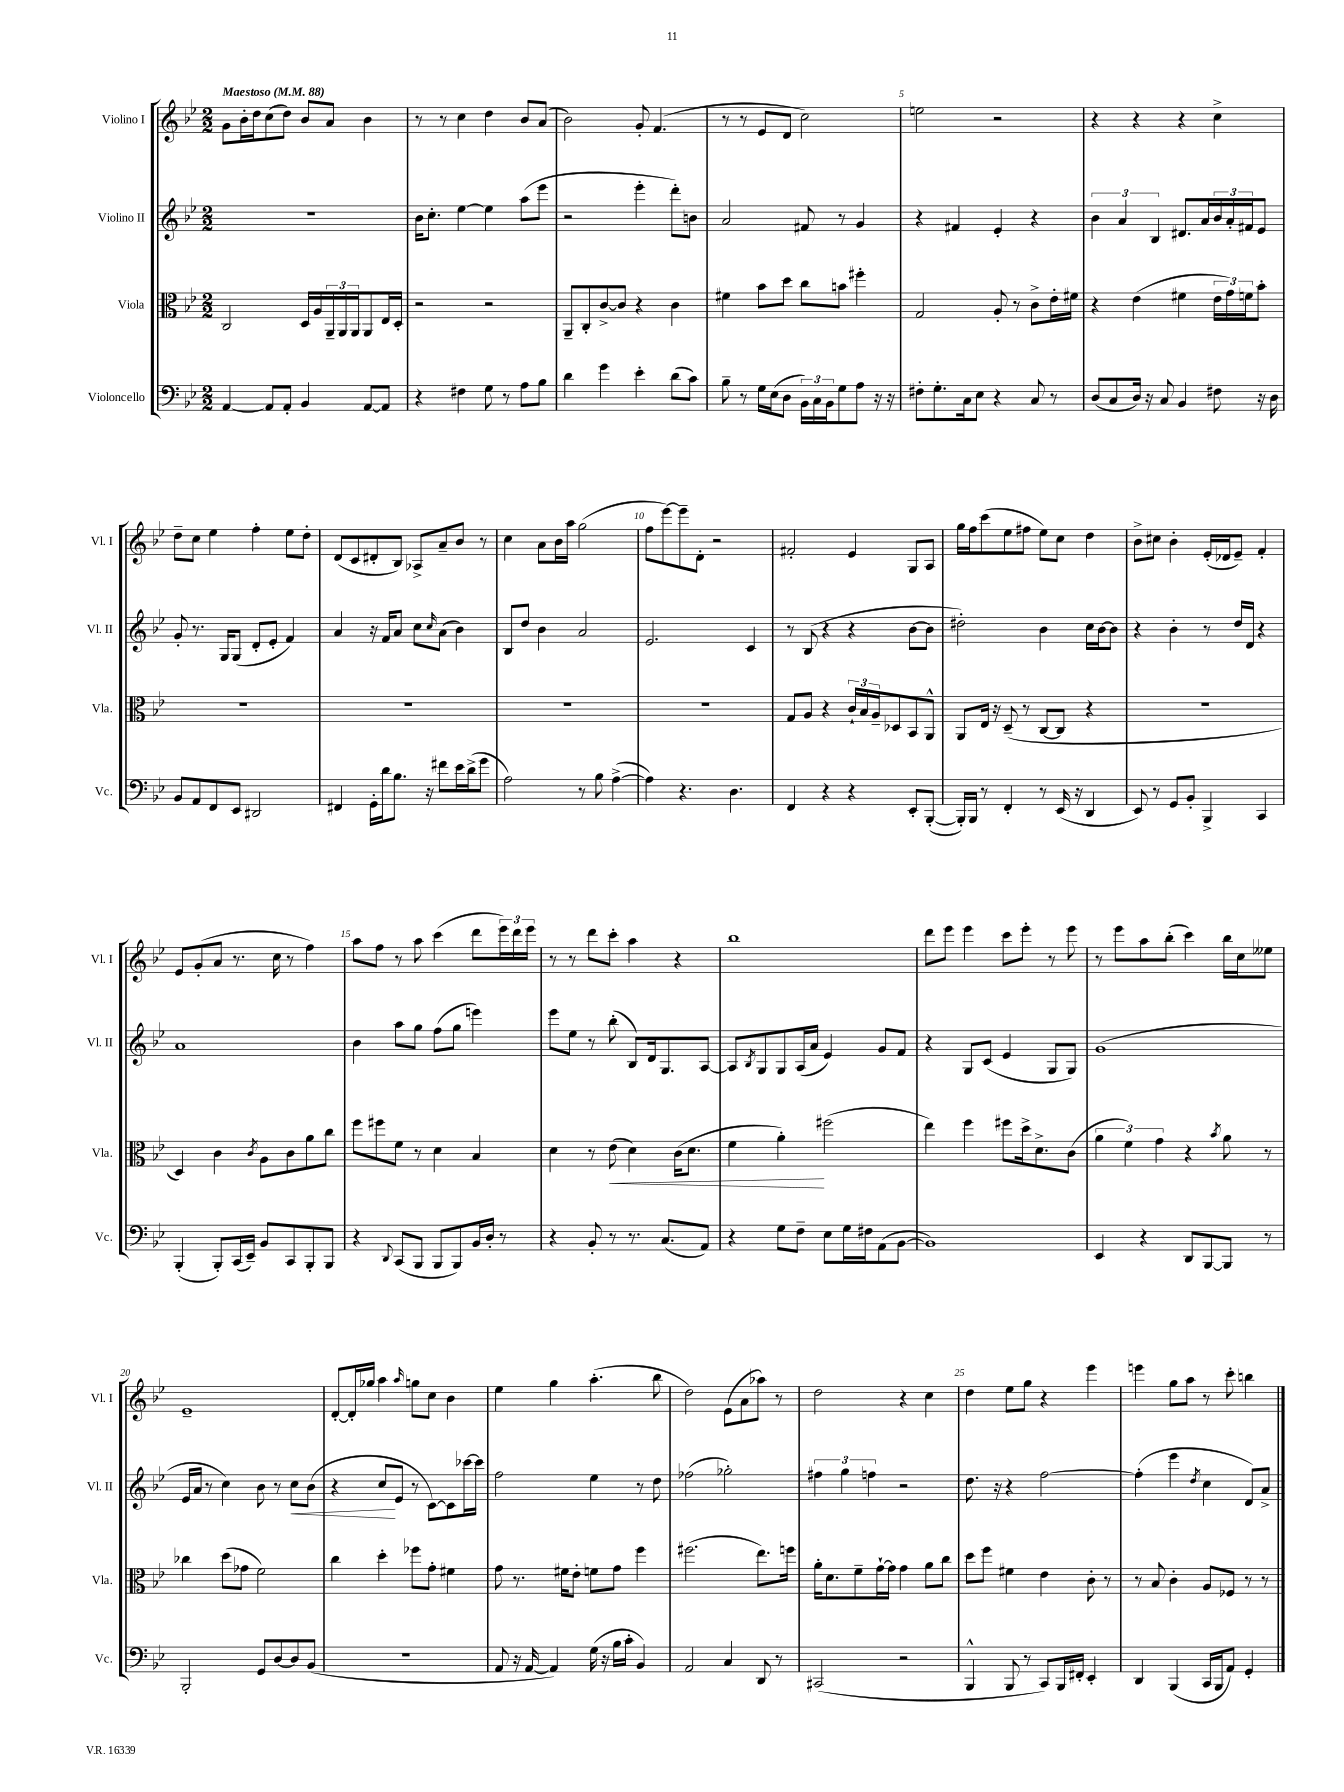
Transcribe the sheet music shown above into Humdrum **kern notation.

**kern	**kern	**kern	**kern
*staff4	*staff3	*staff2	*staff1
*clefF4	*clefC3	*clefG2	*clefG2
*k[b-e-]	*k[b-e-]	*k[b-e-]	*k[b-e-]
*M2/2	*M2/2	*M2/2	*M2/2
*MM88	*MM88	*MM88	*MM88
[4AA/	2C/	1r	8g\L
.	.	.	16b-'\L
.	.	.	16dd\J
8AA/]L	.	.	(8cc\
8AA'/J	.	.	8dd\J)
4BB-/	16D/LL	.	8b-/L
.	16A/	.	.
.	24AA~/	.	8a/J
.	24AA/	.	.
.	24AA/J	.	.
[8AA/L	8AA/	.	4b-\
8AA/]J	16E-/L	.	.
.	16D'/JJ	.	.
=	=	=	=
4r	2r	16b-\LK	8r
.	.	8.cc'\J	.
.	.	.	8r
4F#\	.	[4ee-\	4cc\
8G\	2r	4ee-\]	4dd\
8r	.	.	.
8A\L	.	(8aa\L	8b-/L
8B-\J	.	8eee-\J	(8a/J
=	=	=	=
4d\	8AA~/L	2r	2b-\)
.	8C'/	.	.
4g\	[8c^/	.	.
.	8c/]J	.	.
4e-'\	4r	4eee-'\	8g'/
.	.	.	(4.f/
(8d\L	4c\	8ddd'\L)	.
8c\J)	.	8b\J	.
=	=	=	=
8B-~\	4f#\	2a/	8r
8r	.	.	8r
16G\LL	8b-\L	.	8e-/L
(16E-\J	.	.	.
8D\J	8dd\J	.	8d/J
24BB-\LL)	8cc\L	8f#/	2cc\)
24C\	.	.	.
24BB-\J	.	.	.
8G\	8b\J	8r	.
8A\J	4ff#'\	4g/	.
16r	.	.	.
16r	.	.	.
=	=	=	=
8F#'\L	2G/	4r	2ee\
8.G'\	.	.	.
.	.	4f#/	.
16C\k	.	.	.
8E-\J	.	.	.
4r	8A'/	4e-'/	2r
.	8r	.	.
8C/	8c^\L	4r	.
8r	16e-'\L	.	.
.	16f#\JJ	.	.
=	=	=	=
(8D/L	4r	6b-\	4r
8C/	.	.	.
.	.	6a/	.
16D/Jk)	(4e-\	.	4r
16r	.	.	.
.	.	6B-/	.
8C/	.	.	.
4BB-/	4f#\	8.d#/L	4r
.	.	16a/L	.
8F#\	24e-\LL	24b-/	4cc^\
.	24g\)	24a'/	.
.	24f\J	24f#/J	.
16r	8b-'\J	8e-/J	.
16D\	.	.	.
=	=	=	=
8BB-/L	1r	8g'/	8dd~\L
8AA/	.	8.r	8cc\J
8FF/	.	.	4ee-\
.	.	16G/LK	.
8EE-/J	.	(8G/J	.
2DD#/	.	8d'/L	4ff'\
.	.	8e-'/J	.
.	.	4f/)	8ee-\L
.	.	.	8dd'\J
=	=	=	=
4FF#/	1r	4a/	(8d/L
.	.	.	8c/
16GG'\LL	.	16r	8d#'/
16d\J	.	16f/LK	.
8.B-\J	.	8a/J	8B-/J)
.	.	8cc\L	8A-^/L
16r	.	.	.
.	.	16qqcc/	.
8f#\L	.	(8a\J	8a~/
16e-\L	.	4b-\)	8b-/J
(16d^\J	.	.	.
8g\J	.	.	8r
=	=	=	=
2A\)	1r	8B-/L	4cc\
.	.	8dd/J	.
.	.	4b-\	8a\L
.	.	.	16b-\L
.	.	.	16aa\JJ
8r	.	2a/	(2gg\
8B-\	.	.	.
([4A^\	.	.	.
=	=	=	=
4A\])	1r	2.e-/	8ff\L
.	.	.	[8eee-\)
4.r	.	.	8eee-~\]
.	.	.	8d'\J
.	.	.	2r
4.D\	.	.	.
.	.	4c/	.
=	=	=	=
4FF/	8G/L	8r	2f#'/
.	8A/J	(8B-/	.
4r	4r	4r	.
4r	24c`/LL	4r	4e-/
.	24B-/	.	.
.	24A~/J	.	.
.	8D-/	.	.
8EE-'/L	8BB-/	[8b-\L	8G/L
([8BBB-'/J	8AA^^/J	8b-\]J	8A/J
=	=	=	=
16BBB-'/]LL)	8AA/L	2dd#'\)	16gg\LL
16BBB-/JJ	.	.	16ff\J
8r	16E-/Jk	.	(8ccc\
.	16r	.	.
4FF'/	(8D~/	.	8ee-\
.	8r	.	8ff#\J
8r	[8C/L	4b-\	8ee-\L)
(16EE-/	8C/]J	.	8cc\J
16r	.	.	.
4DD/	4r	16cc\LL	4dd\
.	.	[16b-\J	.
.	.	8b-\]J	.
=	=	=	=
8EE-/)	1r	4r	8b-^\L
8r	.	.	8cc#\J
8GG/L	.	4b-'\	4b-'\
8BB-'/J	.	.	.
4BBB-^/	.	8r	(16e-'/LL
.	.	.	16d-/J
.	.	16dd/LL	8e-~/J)
.	.	16d/JJ	.
4CC/	.	4r	4f'/
=	=	=	=
(4BBB-'/	4D/)	1a	8e-/L
.	.	.	(8g'/
8BBB-'/L)	4c\	.	8a/J
(16CC/L	.	.	8.r
16EE-~/JJ)	.	.	.
.	8qc/	.	.
8BB-/L	8A\L	.	.
.	.	.	16cc\
8CC/	8c\	.	8r
8BBB-'/	8a\	.	4ff\)
8BBB-/J	8cc\J	.	.
=	=	=	=
4r	8ff\L	4b-\	8aa\L
.	8ff#\	.	8ff\J
8qqDD/	.	.	.
(8CC/L	8f\J	8aa\L	8r
8BBB-/J	8r	8gg\J	8aa\
8BBB-/L	4d\	(8ff\L	(4ccc\
8BBB-/)	.	8gg\J	.
16BB-/L	4B-/	4eee\)	8ddd\L
16D'/JJ	.	.	.
8r	.	.	24eee-\L)
.	.	.	24ddd\
.	.	.	24eee-\JJ
=	=	=	=
4r	4d\	8eee-\L	8r
.	.	8ee-\J	8r
8BB-'/	8r	8r	8ddd\L
8r	(8e-\	(8bb-'\	8ccc'\J
8.r	4d\)	8B-/L)	4aa\
.	.	16d/k	.
(8.C/L	.	8.G/	.
.	(16c\LK	.	4r
.	8.d\J	.	.
8AA/J)	.	[8A/J	.
=	=	=	=
4r	4f\	8A/]L	1bb-
.	.	8qB-/	.
.	.	8G/	.
8G\L	4a'\)	8G/	.
8F~\J	.	(16A/L	.
.	.	16a/JJ	.
8E-\L	(2ff#\	4e-/)	.
16G\L	.	.	.
16F#\J	.	.	.
(8AA\	.	8g/L	.
[8BB-\J	.	8f/J	.
=	=	=	=
1BB-])	4ee-\)	4r	8ddd\L
.	.	.	8eee-\J
.	4ff\	8G/L	4eee-\
.	.	(8c/J	.
.	8ff#\L	4e-/	8ccc\L
.	16dd^\k	.	8eee-'\J
.	8.d^\	.	.
.	.	8G/L	8r
.	(8c\J	8G/J)	8eee-\
=	=	=	=
4EE-/	6a\	(1g	8r
.	.	.	8eee-\L
.	6f\)	.	.
4r	.	.	8aa\
.	6g\	.	.
.	.	.	(8bb-'\J
8DD/L	4r	.	4ccc\)
[8BBB-/	.	.	.
.	8qb-/	.	.
8BBB-/]J	8a\	.	16bb-\LL
.	.	.	16cc\J
8r	8r	.	8ee--\J
=	=	=	=
2BBB-'/	4cc-\	16e-/LL	1e-~
.	.	16a/JJ	.
.	.	8r	.
.	(8dd\L	4cc\)	.
.	8g-\J	.	.
8GG/L	2f\)	8b-\	.
[8D/	.	8r	.
8D/]	.	8cc\L	.
(8BB-/J	.	(8b-\J	.
=	=	=	=
1r	4cc\	4r	[8d'/L
.	.	.	16d'/]L
.	.	.	16gg-/JJ
.	4dd'\	8cc/L	4aa\
.	.	8e-/J	.
.	.	.	16qqaa/
.	8ff-\L	8r	8gg\L
.	8g'\J	[8c\L)	8cc\J
.	4f#\	8c\]	4b-\
.	.	[16ccc-\L	.
.	.	16ccc-\]JJ	.
=	=	=	=
8AA/	8g\	2ff\	4ee-\
16r	8.r	.	.
[16AA/	.	.	.
4AA/])	.	.	4gg\
.	16f#\LK	.	.
.	8e-'\J	.	.
(16G\	8f\L	4ee-\	(4.aa'\
16r	.	.	.
16B-\LL	8g\J	.	.
16c'\JJ	.	.	.
4BB-/)	4ff\	8r	.
.	.	8dd\	8bb-\
=	=	=	=
2AA/	(2.ff#\	(2ff-\	2dd\)
4C/	.	2gg-'\)	(8e-\L
.	.	.	8a\
8DD/	8.ee-\L)	.	8aa-\J)
8r	.	.	8r
.	16ff\Jk	.	.
=	=	=	=
(2CC#/	16a'\LK	6ff#\	2dd\
.	8.d\	.	.
.	.	6gg\	.
.	8f~\	.	.
.	.	6ff\	.
.	[16g`\L	.	.
.	16g\]JJ	.	.
2r	4g\	2r	4r
.	8a\L	.	4cc\
.	8cc\J	.	.
=	=	=	=
4BBB-^^/	8dd\L	8.dd\	4dd\
.	8ff\J	.	.
.	.	16r	.
8BBB-/	4f#\	4r	8ee-\L
8r	.	.	8gg\J
8CC/L)	4e-\	[2ff\	4r
16BBB-/L	.	.	.
16FF#'/JJ	.	.	.
4EE-'/	8c'\	.	4eee-\
.	8r	.	.
=	=	=	=
4DD/	8r	(4ff'\]	4eee\
.	8B-/	.	.
(4BBB-/	4c'\	4eee-\	8gg\L
.	.	.	8aa\J
.	.	8qdd/	.
16CC/LL	8A/L	4cc\	8r
16BBB-/J	.	.	.
8AA/J)	8F-/J	.	8ccc'\
4GG'/	8r	8d/L)	4bb\
.	8r	8a^/J	.
==	==	==	==
*-	*-	*-	*-
